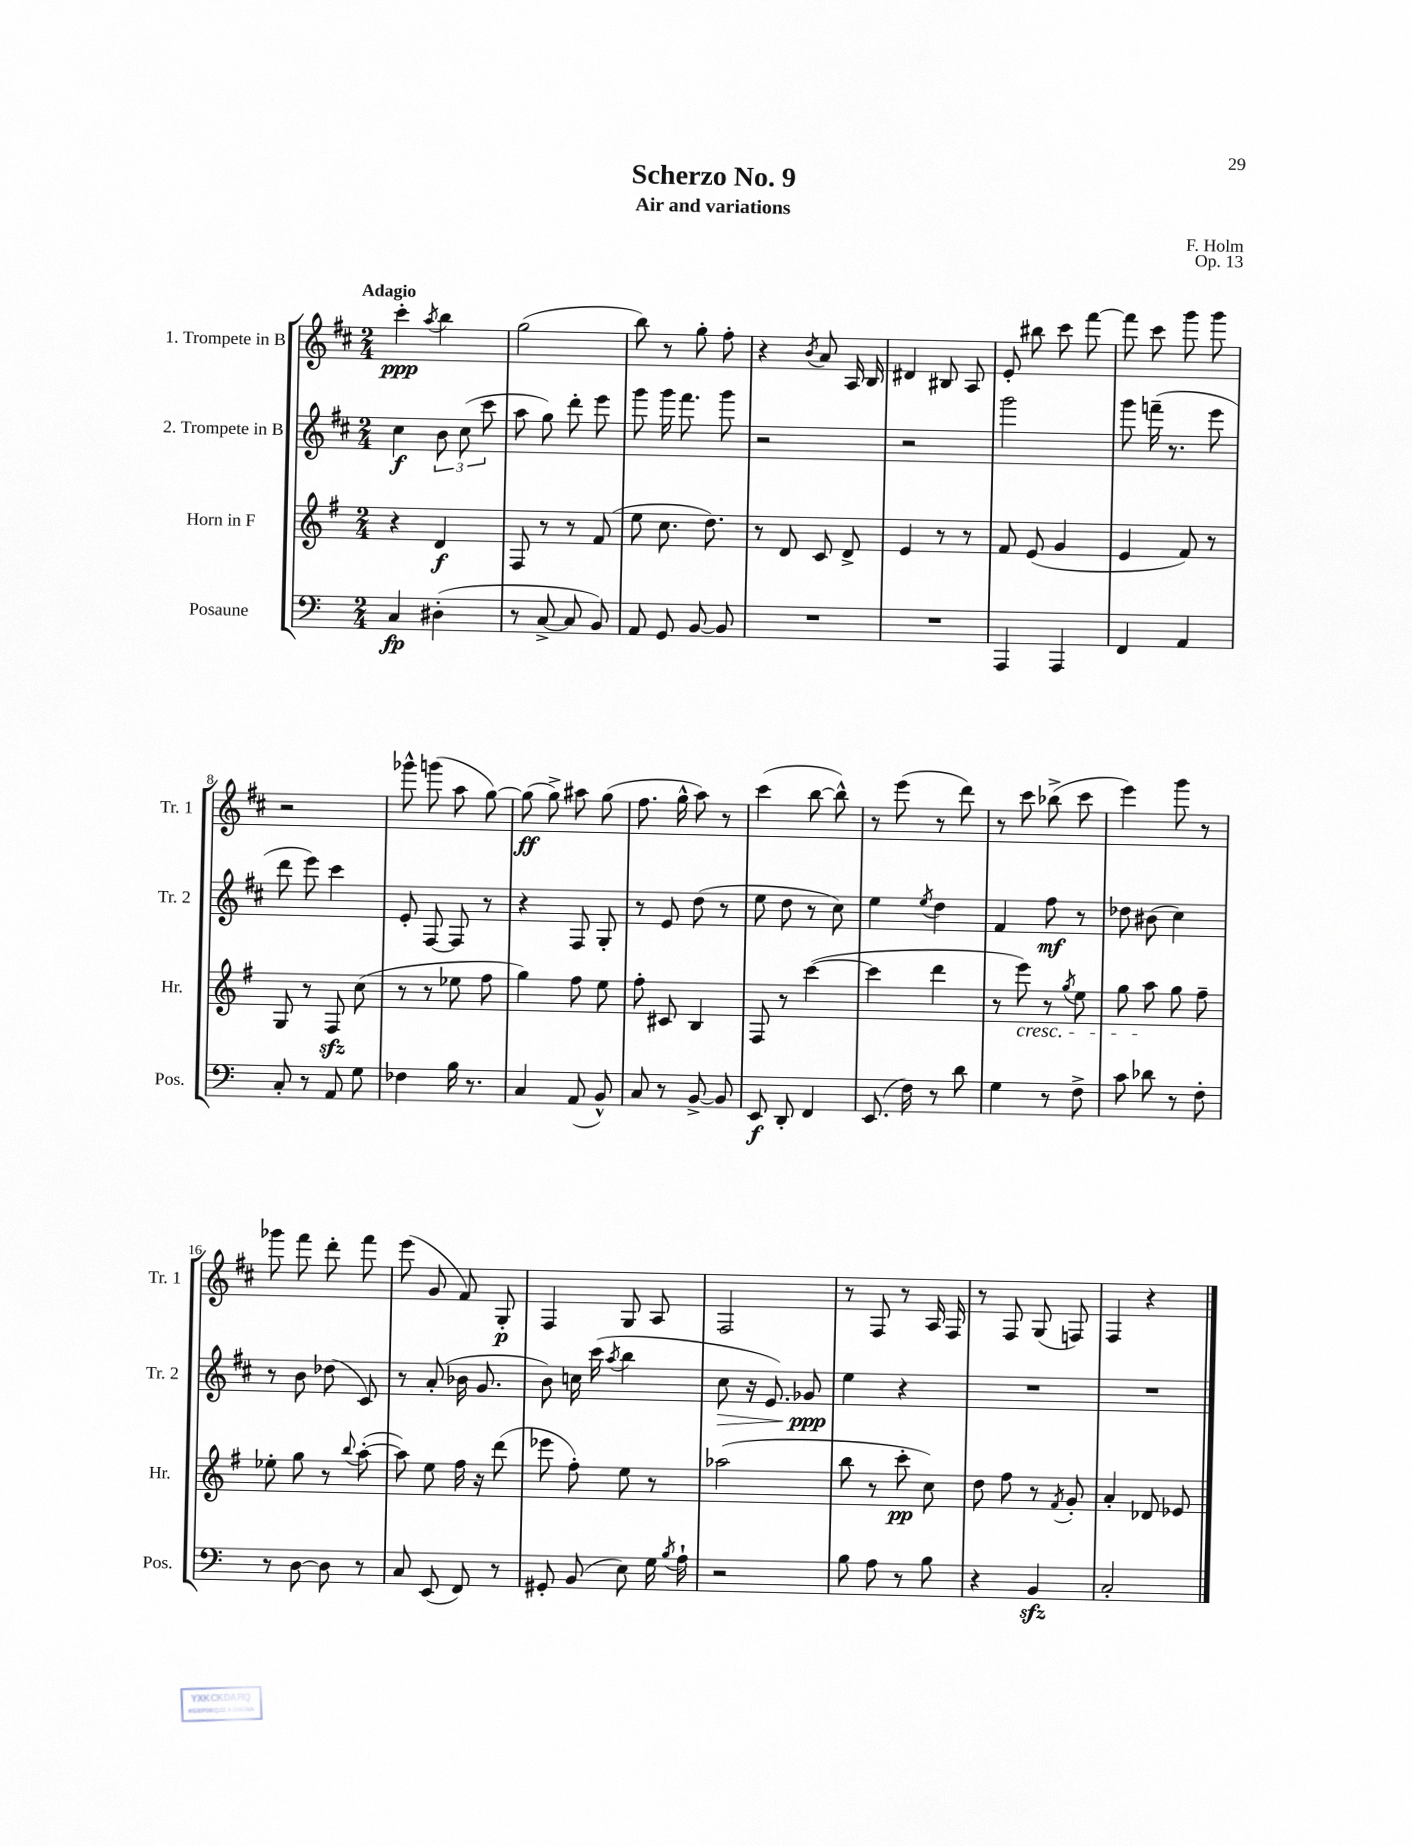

**kern	**dynam	**kern	**dynam	**kern	**dynam	**kern	**dynam
*part4	*part4	*part3	*part3	*part2	*part2	*part1	*part1
*staff4	*staff4	*staff3	*staff3	*staff2	*staff2	*staff1	*staff1
*I"Posaune	*	*I"Horn in F	*	*I"2. Trompete in B	*	*I"1. Trompete in B	*
*I'Pos.	*	*I'Hr.	*	*I'Tr. 2	*	*I'Tr. 1	*
*clefF4	*	*clefG2	*	*clefG2	*	*clefG2	*
*k[]	*	*k[f#]	*	*k[f#c#]	*	*k[f#c#]	*
*M2/4	*	*M2/4	*	*M2/4	*	*M2/4	*
=1	=1	=1	=1	=1	=1	=1	=1
!	!	!	!	!	!	!LO:TX:a:B:t=Adagio	!
4C/	fp	4r	.	4cc#\	f	4ccc#'\	ppp
.	.	.	.	.	.	8qaa/	.
(4D#X'\	.	4d/	f	12b\	.	4bb\	.
.	.	.	.	(12cc#\	.	.	.
.	.	.	.	12ccc#\	.	.	.
=2	=2	=2	=2	=2	=2	=2	=2
8r	.	8F#/	.	8aa\	.	(2gg\	.
[8C^/	.	8r	.	8gg\)	.	.	.
8C/]	.	8r	.	8ddd'\	.	.	.
8BB/)	.	(8f#/	.	8eee\	.	.	.
=3	=3	=3	=3	=3	=3	=3	=3
8AA/	.	8ee\	.	8ggg\	.	8bb\)	.
8GG/	.	8.cc\	.	16ggg\	.	8r	.
.	.	.	.	8.fff#\	.	.	.
[8BB/	.	.	.	.	.	8gg'\	.
.	.	8.dd\)	.	.	.	.	.
8BB/]	.	.	.	8ggg\	.	8ff#'\	.
=4	=4	=4	=4	=4	=4	=4	=4
2r	.	8r	.	2r	.	4r	.
.	.	8d/	.	.	.	.	.
.	.	.	.	.	.	8qb/	.
.	.	8c/	.	.	.	8a/	.
.	.	8d^/	.	.	.	16A/	.
.	.	.	.	.	.	16B/	.
=5	=5	=5	=5	=5	=5	=5	=5
2r	.	4e/	.	2r	.	4d#X/	.
.	.	8r	.	.	.	8B#X/	.
.	.	8r	.	.	.	8A/	.
=6	=6	=6	=6	=6	=6	=6	=6
4AAA/	.	8f#/	.	2ggg\	.	8e'/	.
.	.	(8e/	.	.	.	8bb#X\	.
4AAA/	.	4g/	.	.	.	8ccc#\	.
.	.	.	.	.	.	[8fff#\	.
=7	=7	=7	=7	=7	=7	=7	=7
4FF/	.	4e/	.	8ggg\	.	8fff#\]	.
.	.	.	.	(16fffn~\	.	8ccc#\	.
.	.	.	.	8.r	.	.	.
4AA/	.	8f#/)	.	.	.	8ggg\	.
.	.	8r	.	8eee\	.	8ggg\	.
!!LO:LB:g=z
=8	=8	=8	=8	=8	=8	=8	=8
8C'/	.	8G/	.	8ddd\	.	2r	.
8r	.	8r	.	8eee\)	.	.	.
8AA/	.	8F#zz/	.	4ccc#\	.	.	.
8G\	.	(8cc\	.	.	.	.	.
=9	=9	=9	=9	=9	=9	=9	=9
4F-X\	.	8r	.	8e'/	.	8ggg-X^^\	.
.	.	8r	.	[8F#/	.	(8gggn\	.
16B\	.	8ee-X\	.	8F#/]	.	8aa\	.
8.r	.	.	.	.	.	.	.
.	.	8ff#\	.	8r	.	[8gg\)	.
=10	=10	=10	=10	=10	=10	=10	=10
4C/	.	4gg\)	.	4r	.	(8gg\]	ff
.	.	.	.	.	.	8gg^\)	.
(8AA/	.	8ff#\	.	8F#/	.	8aa#X\	.
8BB^^/)	.	8ee\	.	8G'/	.	(8gg\	.
=11	=11	=11	=11	=11	=11	=11	=11
8C/	.	8ff#'\	.	8r	.	8.ff#\	.
8r	.	8c#X/	.	8e/	.	.	.
.	.	.	.	.	.	16gg^^\	.
[8BB^/	.	4B/	.	(8dd\	.	8aa\)	.
8BB/]	.	.	.	8r	.	8r	.
=12	=12	=12	=12	=12	=12	=12	=12
8EE/	f	8F#/	.	8ee\	.	(4ccc#\	.
8DD'/	.	8r	.	8dd\	.	.	.
4FF/	.	([4ccc\	.	8r	.	[8bb\	.
.	.	.	.	8cc#\)	.	8bb^^\])	.
=13	=13	=13	=13	=13	=13	=13	=13
(8.EE/	.	4ccc\]	.	4ee\	.	8r	.
.	.	.	.	.	.	(8eee\	.
16F\)	.	.	.	.	.	.	.
.	.	.	.	8qee/	.	.	.
8r	.	4ddd\	.	4dd\	.	8r	.
8d\	.	.	.	.	.	8ddd\)	.
=14	=14	=14	=14	=14	=14	=14	=14
4G\	.	8r	.	4f#/	.	8r	.
!	!	!LO:TX:b:i:t=cresc.	!	!	!	!	!
.	.	8eee\)	.	.	.	8ccc#\	.
8r	.	8r	.	8ff#\	mf	(8bb-X^\	.
.	.	8qgg/	.	.	.	.	.
8F^\	.	8ee\	.	8r	.	8ccc#\	.
=15	=15	=15	=15	=15	=15	=15	=15
8c\	.	8gg\	.	8dd-X\	.	4eee\)	.
8d-X\	.	8aa\	.	(8b#X\	.	.	.
8r	.	8gg\	.	4cc#\)	.	8ggg\	.
8F'\	.	8ff#~\	.	.	.	8r	.
!!LO:LB:g=z
=16	=16	=16	=16	=16	=16	=16	=16
8r	.	8ee-X'\	.	8r	.	8ggg-X\	.
[8D\	.	8gg\	.	8b\	.	8fff#\	.
8D\]	.	8r	.	(8dd-X\	.	8ddd'\	.
.	.	8qqbb/	.	.	.	.	.
8r	.	([8aa'\	.	8c#/)	.	8fff#\	.
=17	=17	=17	=17	=17	=17	=17	=17
8C/	.	8aa\])	.	8r	.	(8eee\	.
(8EE/	.	8ee\	.	(8a'/	.	8g/	.
8FF/)	.	16ff#\	.	16b-X\	.	8f#/)	.
.	.	16r	.	8.g/	.	.	.
8r	.	(8ddd\	.	.	.	8G'/	p
=18	=18	=18	=18	=18	=18	=18	=18
8GG#X'/	.	8eee-X\	.	8b\)	.	4F#/	.
(8BB/	.	8ff#'\)	.	16ccn\	.	.	.
.	.	.	.	(16ccc#\	.	.	.
.	.	.	.	8qaa/	.	.	.
8E\)	.	8ee\	.	4bb\	.	8G/	.
16G\	.	8r	.	.	.	8A/	.
8qB/	.	.	.	.	.	.	.
16A`\	.	.	.	.	.	.	.
=19	=19	=19	=19	=19	=19	=19	=19
!	!	!	!	!	!LO:HP:b	!	!
2r	.	(2aa-X\	.	8cc#\	>	2F#/	.
.	.	.	.	16r	.	.	.
.	.	.	.	8.e/)	.	.	.
.	.	.	.	8g-X/	ppp	.	.
.	.	.	.	.	]	.	.
=20	=20	=20	=20	=20	=20	=20	=20
8B\	.	8bb\	.	4ee\	.	8r	.
8A\	.	8r	.	.	.	8F#/	.
8r	.	8ccc'\	pp	4r	.	8r	.
8B\	.	8cc\)	.	.	.	16A/	.
.	.	.	.	.	.	16F#/	.
=21	=21	=21	=21	=21	=21	=21	=21
4r	.	8dd\	.	2r	.	8r	.
.	.	8ff#\	.	.	.	8F#/	.
4BBzz/	.	8r	.	.	.	(8G/	.
.	.	8qf#/	.	.	.	.	.
.	.	8g'/	.	.	.	8Fn/)	.
=22	=22	=22	=22	=22	=22	=22	=22
2C'/	.	4a'/	.	2r	.	4F#/	.
.	.	8d-X/	.	.	.	4r	.
.	.	8e-X/	.	.	.	.	.
==	==	==	==	==	==	==	==
*-	*-	*-	*-	*-	*-	*-	*-
